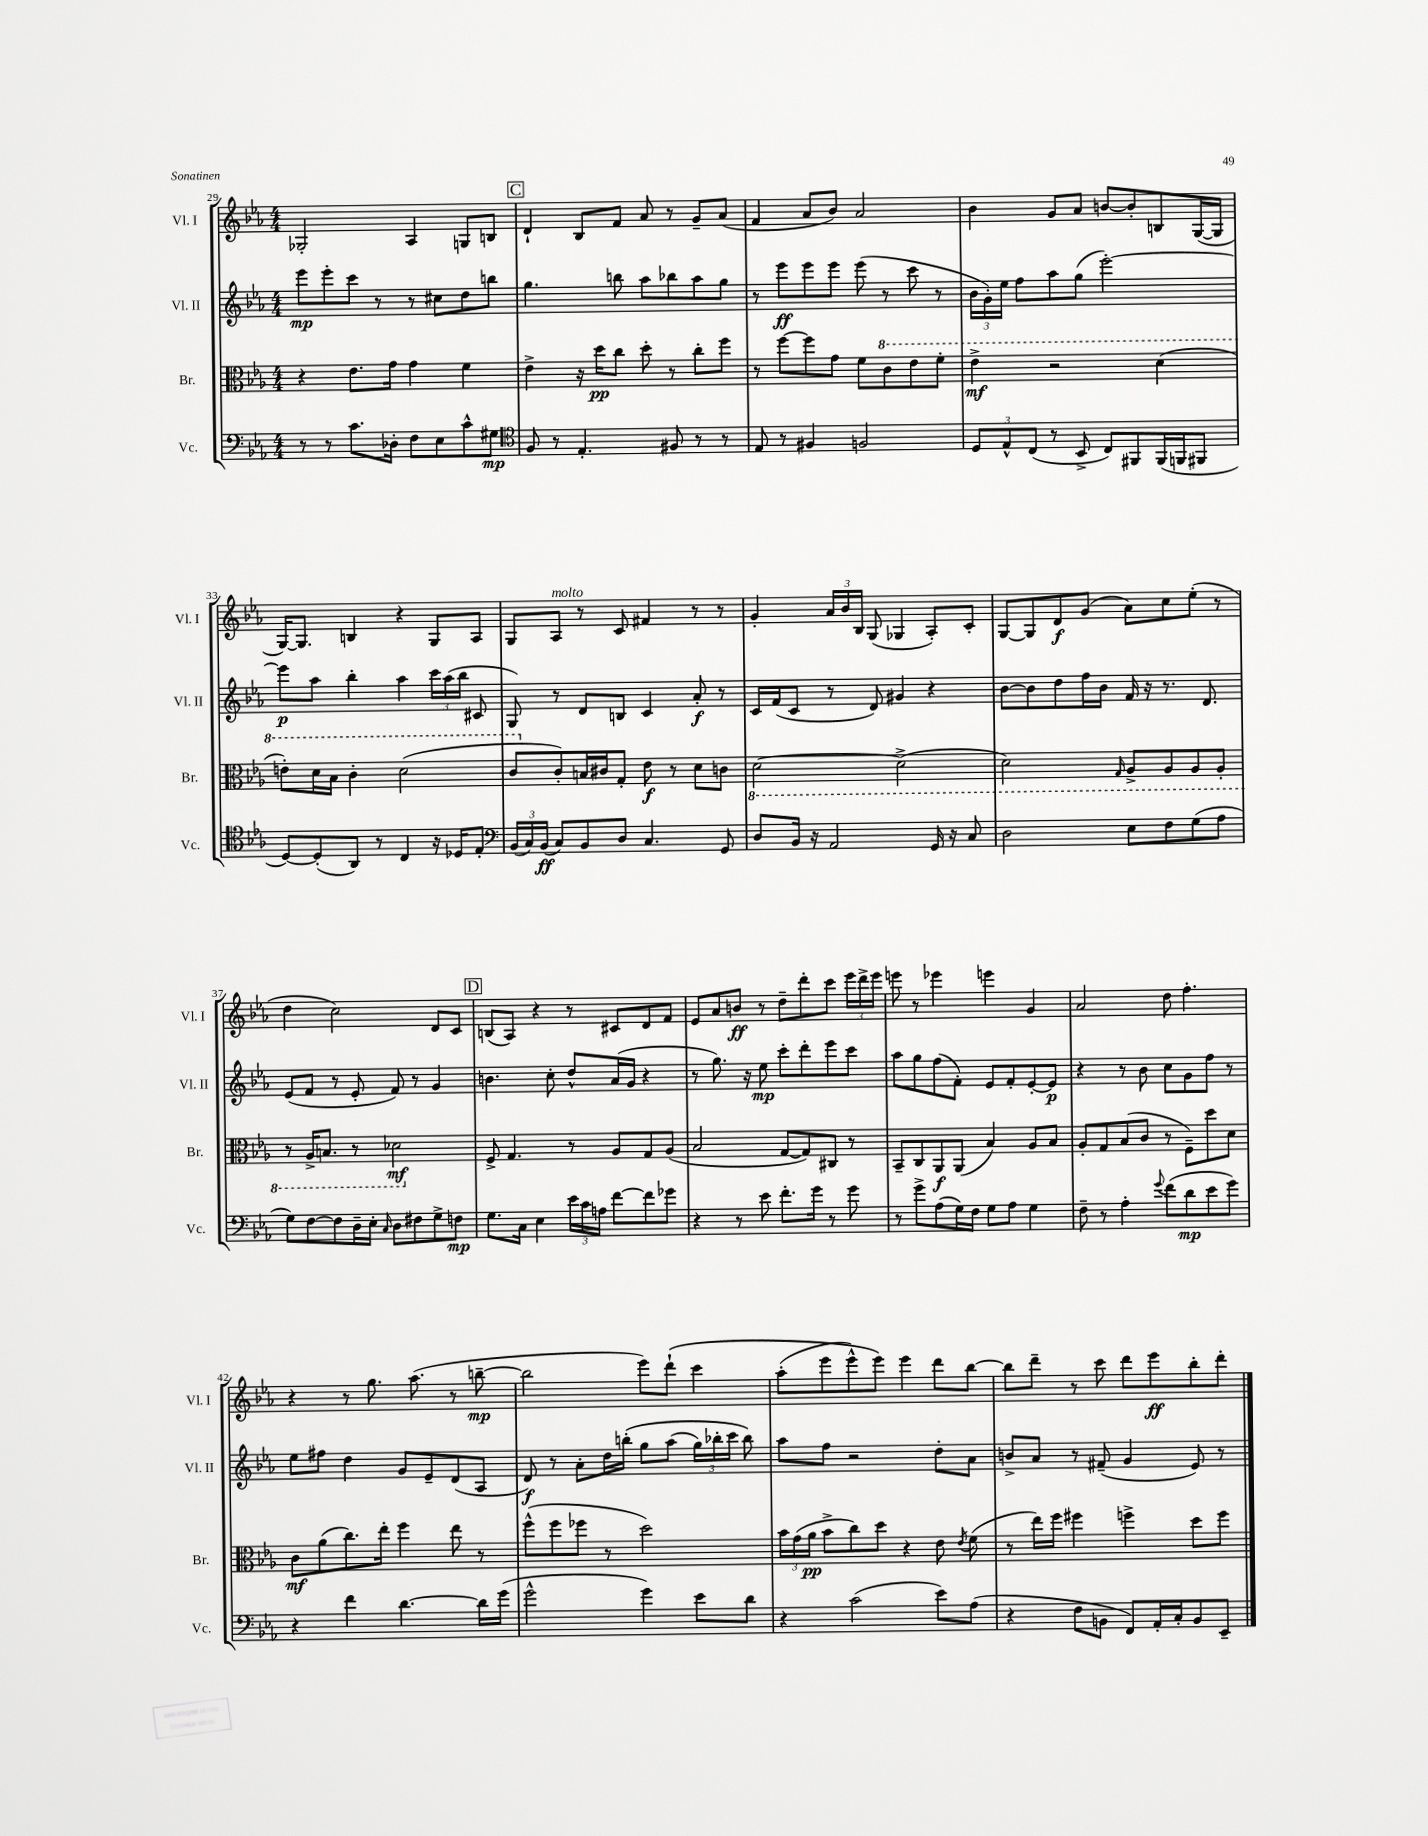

**kern	**dynam	**kern	**dynam	**kern	**dynam	**kern	**dynam
*part4	*part4	*part3	*part3	*part2	*part2	*part1	*part1
*staff4	*staff4	*staff3	*staff3	*staff2	*staff2	*staff1	*staff1
*I"Vc.	*	*I"Br.	*	*I"Vl. II	*	*I"Vl. I	*
*I'Vc.	*	*I'Br.	*	*I'Vl. II	*	*I'Vl. I	*
*clefF4	*	*clefC3	*	*clefG2	*	*clefG2	*
*k[b-e-a-]	*	*k[b-e-a-]	*	*k[b-e-a-]	*	*k[b-e-a-]	*
*M4/4	*	*M4/4	*	*M4/4	*	*M4/4	*
=29	=29	=29	=29	=29	=29	=29	=29
8r	.	4r	.	8eee-\L	mp	2G-X'/	.
8r	.	.	.	8eee-'\	.	.	.
8.c\L	.	8.e-\L	.	8ccc\J	.	.	.
.	.	.	.	8r	.	.	.
16D-X'\Jk	.	16g\Jk	.	.	.	.	.
8F\L	.	4g\	.	8r	.	4A-/	.
8E-\	.	.	.	8cc#X\L	.	.	.
8c^^\	.	4f\	.	8dd\	.	8Gn/L	.
8G#X\J	mp	.	.	8bbn\J	.	8Bn/J	.
!!LO:REH:place=s1:t=C
=30	=30	=30	=30	=30	=30	=30	=30
*clefC4	*	*	*	*	*	*	*
8F/	.	4e-^\	.	4.gg\	.	4d`/	.
8r	.	.	.	.	.	.	.
4.E-'/	.	16r	.	.	.	8B-/L	.
.	.	16dd\KL	pp	.	.	.	.
.	.	8cc\J	.	8bbn\	.	8f/J	.
.	.	8dd'\	.	8aa-\L	.	8a-/	.
8F#X/	.	8r	.	8bb-X\	.	8r	.
8r	.	8cc'\L	.	8aa-\	.	8g~/L	.
8r	.	8ff\J	.	8gg\J	.	(8a-/J	.
=31	=31	=31	=31	=31	=31	=31	=31
8E-/	.	8r	.	8r	.	4f/	.
8r	.	[8ff\L	.	8eee-\L	ff	.	.
4F#X/	.	8ff\]	.	8eee-\	.	8a-/L	.
.	.	8g\J	.	8eee-\J	.	8b-/J)	.
2Fn/	.	8f\L	.	(8eee-\	.	2a-/	.
*	*	*8va	*	*	*	*	*
.	.	8cc\	.	8r	.	.	.
.	.	8ee-\	.	8ccc\	.	.	.
.	.	8ff'\J	.	8r	.	.	.
=32	=32	=32	=32	=32	=32	=32	=32
12D/L	.	4ee-^\	mf	24b-\LL	.	4b-\	.
.	.	.	.	24g'\)	.	.	.
12E-^^/	.	.	.	24ee-\JJ	.	.	.
.	.	.	.	8ff\L	.	.	.
(12C/J	.	.	.	.	.	.	.
8r	.	2r	.	8aa-\	.	8g/L	.
8BB-^/	.	.	.	(8gg\J	.	8a-/J	.
8C/L)	.	.	.	[2eee-'\)	.	[8bn/L	.
8FF#X/	.	.	.	.	.	8b'/]	.
(16FF#/L	.	(4dd\	.	.	.	8Bn/	.
16FFn/J	.	.	.	.	.	.	.
8FF#X/J	.	.	.	.	.	([16G/L	.
.	.	.	.	.	.	16G/JJ]	.
!!LO:LB:g=z
=33	=33	=33	=33	=33	=33	=33	=33
[8D/L)	.	8een'\L)	.	8eee-\L]	p	[16G/KL)	.
.	.	.	.	.	.	8.G/J]	.
(8D'/]	.	16dd\L	.	8aa-\J	.	.	.
.	.	16b-\JJ	.	.	.	.	.
8AA-/J)	.	4cc'\	.	4bb-'\	.	4Bn/	.
8r	.	.	.	.	.	.	.
4C/	.	(2dd\	.	4aa-\	.	4r	.
16r	.	.	.	24ccc\LL	.	8G/L	.
.	.	.	.	(24aa-\	.	.	.
16D-X/KL	.	.	.	.	.	.	.
.	.	.	.	24bb-\JJ	.	.	.
8E-'/J	.	.	.	8c#X/	.	8A-/J	.
=34	=34	=34	=34	=34	=34	=34	=34
*clefF4	*	*	*	*	*	*	*
(24BB-/LL	.	8cc/L	.	8G/)	.	8G/L	.
24C/)	.	.	.	.	.	.	.
(24BB-/JJ	ff	.	.	.	.	.	.
*	*	*X8va	*	*	*	*	*
!	!	!	!	!	!	!LO:TX:a:i:t=molto	!
8C/L)	.	8c'/)	.	8r	.	8A-/J	.
8BB-/	.	16Bn/L	.	8d/L	.	8r	.
.	.	16c#X/J	.	.	.	.	.
8D/J	.	8G'/J	.	8Bn/J	.	8c/	.
4.C/	.	8e-\	f	4c/	.	4f#X/	.
.	.	8r	.	.	.	.	.
.	.	8d\L	.	8a-'/	f	8r	.
8GG/	.	8cn\J	.	8r	.	8r	.
=35	=35	=35	=35	=35	=35	=35	=35
*	*	*8ba	*	*	*	*	*
8D/L	.	[2D\	.	16c/LL	.	4g'/	.
.	.	.	.	(16f/J	.	.	.
16BB-/Jk	.	.	.	8c/J	.	.	.
16r	.	.	.	.	.	.	.
2AA-/	.	.	.	8r	.	24a-/LL	.
.	.	.	.	.	.	24b-/	.
.	.	.	.	.	.	24B-/JJ	.
.	.	.	.	8d/)	.	(8G/	.
.	.	(2D^\]	.	4g#X/	.	4G-X/	.
16GG/	.	.	.	4r	.	8A-'/L)	.
16r	.	.	.	.	.	.	.
8C/	.	.	.	.	.	8c'/J	.
=36	=36	=36	=36	=36	=36	=36	=36
2D\	.	2D\)	.	[8b-\L	.	[8G/L	.
.	.	.	.	8b-\]	.	8G/]	.
.	.	.	.	8dd\	.	8d/	f
.	.	.	.	16ff\L	.	(8g/J	.
.	.	.	.	16b-\JJ	.	.	.
.	.	16qqGG/	.	.	.	.	.
8E-\L	.	8AA-^/L	.	16f/	.	8a-\L)	.
.	.	.	.	16r	.	.	.
8F\	.	8AA-/	.	8.r	.	8cc\	.
(8G\	.	8AA-/	.	.	.	(8ee-'\J	.
.	.	.	.	8.d/	.	.	.
8A-\J	.	8AA-'/J	.	.	.	8r	.
!!LO:LB:g=z
=37	=37	=37	=37	=37	=37	=37	=37
8G\L)	.	8r	.	(8e-/L	.	4dd\	.
[8F\	.	16AA-^/KL	.	8f/J	.	.	.
.	.	8.BBn/J	.	.	.	.	.
8F\]	.	.	.	8r	.	2cc\)	.
16D~\L	.	8r	.	8e-'/	.	.	.
16E-'\JJ	.	.	.	.	.	.	.
16qqC/	.	.	.	.	.	.	.
8D\L	.	2D-X\	mf	8f/)	.	.	.
8F#X\	.	.	.	8r	.	.	.
8G^\	.	.	.	4g/	.	8d/L	.
8Fn\J	mp	.	.	.	.	8c/J	.
!!LO:REH:place=s1:t=D
=38	=38	=38	=38	=38	=38	=38	=38
*	*	*X8ba	*	*	*	*	*
8.G\L	.	8F^/	.	4.bn\	.	(8Bn/L	.
.	.	4.G/	.	.	.	8A-/J)	.
16C\Jk	.	.	.	.	.	.	.
4E-\	.	.	.	.	.	4r	.
.	.	.	.	8cc'\	.	.	.
24e-\LL	.	8r	.	8dd^^/L	.	8r	.
24c\	.	.	.	.	.	.	.
24An\JJ	.	.	.	.	.	.	.
[8f\L	.	8A-/L	.	(16a-/L	.	8c#X/L	.
.	.	.	.	16g/JJ	.	.	.
8f\]	.	8G/	.	4r	.	8d/	.
8g-X\J	.	(8A-/J	.	.	.	8f/J	.
=39	=39	=39	=39	=39	=39	=39	=39
4r	.	2B-/	.	8r	.	8e-/L	.
.	.	.	.	8.gg\)	.	8a-/	.
8r	.	.	.	.	.	8bn/J	ff
.	.	.	.	16r	.	.	.
8e-\	.	.	.	8ee-\	mp	8r	.
8.f'\L	.	[8G/L	.	8ccc'\L	.	8dd~\L	.
.	.	8G/])	.	8ddd'\	.	8ddd'\	.
16g\Jk	.	.	.	.	.	.	.
8r	.	8C#X/J	.	8eee-\	.	8ccc\J	.
8g\	.	8r	.	8ccc\J	.	24eee-\LL	.
.	.	.	.	.	.	24ddd^\	.
.	.	.	.	.	.	24eee-\JJ	.
=40	=40	=40	=40	=40	=40	=40	=40
8r	.	8BB-~/L	.	8aa-\L	.	8eeen\	.
8g^\L	.	8C/	.	8gg\	.	8r	.
(8A-\	.	8AA-/	f	(8ff\	.	4eee-X\	.
16G\L)	.	(8AA-/J	.	8f'\J)	.	.	.
16F\JJ	.	.	.	.	.	.	.
8G\L	.	4B-/)	.	8e-/L	.	4eeen\	.
8A-\J	.	.	.	8f'/	.	.	.
4G\	.	8A-/L	.	[8e-'/	.	4g/	.
.	.	8B-/J	.	8e-/J]	p	.	.
=41	=41	=41	=41	=41	=41	=41	=41
8F~\	.	8A-'/L	.	4r	.	2a-/	.
8r	.	8G/	.	.	.	.	.
4A-'\	.	(8B-/	.	8r	.	.	.
.	.	8c/J	.	8b-\	.	.	.
8qqg/	.	.	.	.	.	.	.
(8f\L	.	8r	.	8cc\L	.	8dd\	.
8d\	mp	8F~\L)	.	8g\	.	4.ff'\	.
8e-\	.	8dd\	.	8ff\J	.	.	.
8g\J)	.	8d\J	.	8r	.	.	.
!!LO:LB:g=z
=42	=42	=42	=42	=42	=42	=42	=42
4r	.	8c\L	mf	8ee-\L	.	4r	.
.	.	(8a-\	.	8ff#X\J	.	.	.
4f\	.	8.cc\)	.	4dd\	.	8r	.
.	.	.	.	.	.	8.gg\	.
.	.	16ee-'\Jk	.	.	.	.	.
[4.d\	.	4ff\	.	8g/L	.	.	.
.	.	.	.	.	.	(8.aa-\	.
.	.	.	.	8e-~/	.	.	.
.	.	8ee-\	.	(8d/	.	8r	.
16d\LL]	.	8r	.	8A-/J	.	[8bbn~\	mp
(16g\JJ	.	.	.	.	.	.	.
=43	=43	=43	=43	=43	=43	=43	=43
2g^^\	.	(8ff^^\L	.	8d/)	f	2bb\]	.
.	.	8ff\	.	8r	.	.	.
.	.	8ff-X\J	.	8a-'\L	.	.	.
.	.	8r	.	16dd\L	.	.	.
.	.	.	.	(16bbn'\JJ	.	.	.
4g\)	.	2dd\)	.	8gg\L	.	8eee-\L)	.
.	.	.	.	(8aa-\J	.	(8ddd`\J	.
8e-\L	.	.	.	24gg\LL)	.	4ccc\	.
.	.	.	.	24bb-X'\	.	.	.
.	.	.	.	24ccc\JJ	.	.	.
8d\J	.	.	.	8bb-\)	.	.	.
=44	=44	=44	=44	=44	=44	=44	=44
4r	.	24b-\LL	.	8aa-\L	.	(8aa-'\L	.
.	.	(24g\	.	.	.	.	.
.	.	24a-\JJ	pp	.	.	.	.
.	.	8b-^\L	.	8ff\J	.	8eee-\	.
(2c\	.	8cc\)	.	2r	.	8eee-^^\)	.
.	.	8dd\J	.	.	.	8eee-\J)	.
.	.	4r	.	.	.	4eee-\	.
8e-\L)	.	8e-\	.	8dd'\L	.	8ddd\L	.
.	.	8qe-/	.	.	.	.	.
(8A-\J	.	(8f\	.	8a-\J	.	[8bb-\J	.
=45	=45	=45	=45	=45	=45	=45	=45
4r	.	8r	.	8bn^/L	.	8bb-\L]	.
.	.	16ee-\LL)	.	8a-/J	.	8ddd~\J	.
.	.	16ff\JJ	.	.	.	.	.
8F\L	.	4ff#X\	.	8r	.	8r	.
8BBn\J	.	.	.	(8f#X~/	.	8ccc\	.
8FF/L)	.	4ffn^\	.	4g/	.	8ddd\L	.
16AA-'/L	.	.	.	.	.	8eee-\	ff
16C'/J	.	.	.	.	.	.	.
8BB/	.	8dd\L	.	8e-/)	.	8bb-'\	.
8EE-~/J	.	8ff\J	.	8r	.	8ddd'\J	.
==	==	==	==	==	==	==	==
*-	*-	*-	*-	*-	*-	*-	*-
